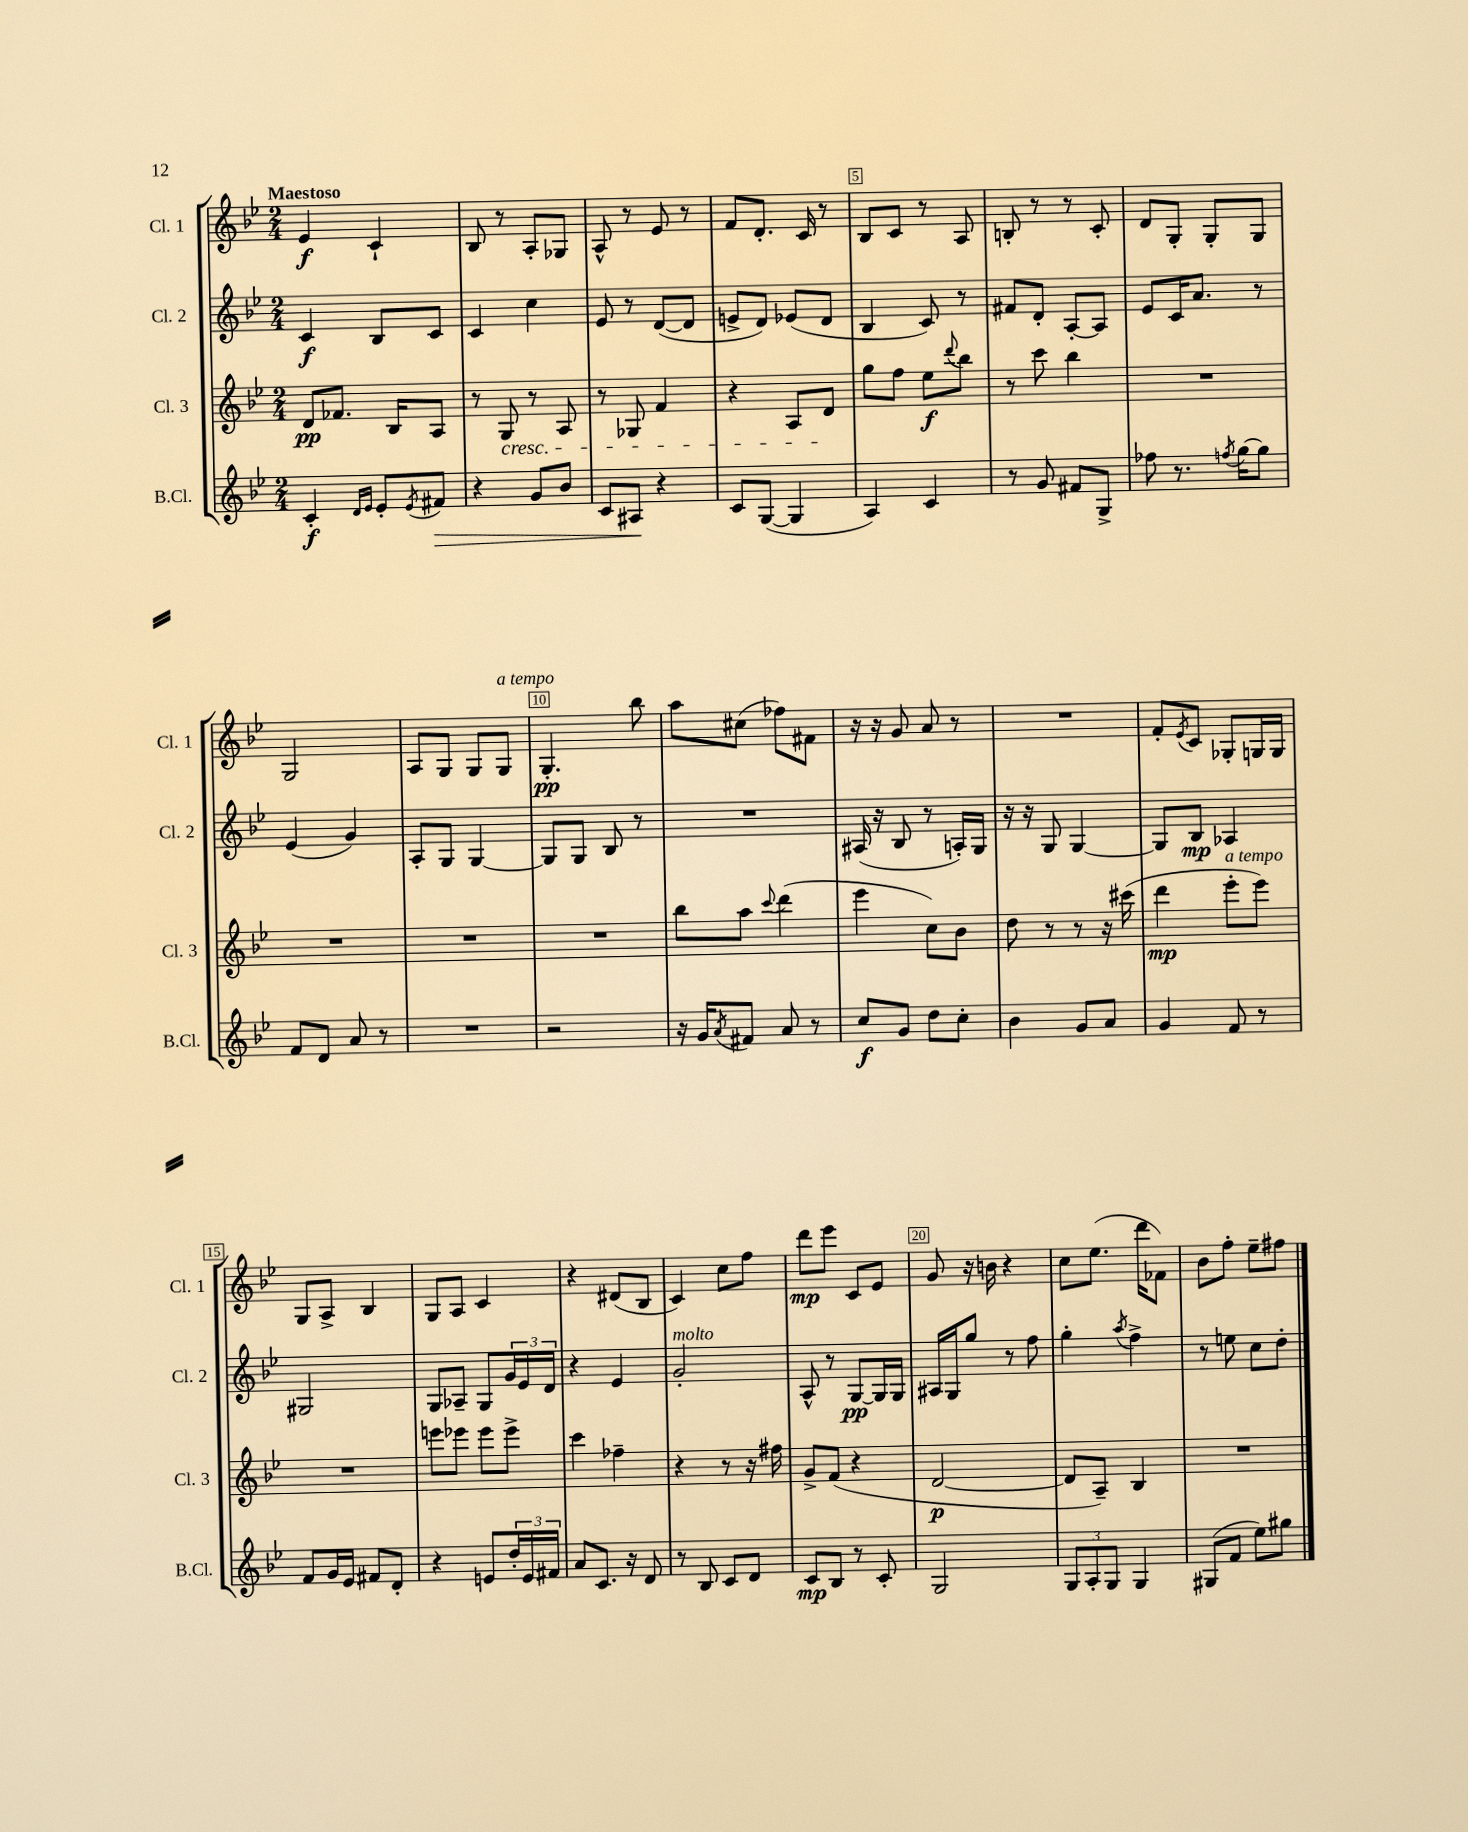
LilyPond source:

<<
\new StaffGroup <<
\new Staff = "s0" \with { instrumentName = "Cl. 1" shortInstrumentName = "Cl. 1" } {
    \clef treble \key bes \major \numericTimeSignature \time 2/4 \tempo "Maestoso"
    ees'4\f c'4-! |
    bes8 r8 a8-. ges8 |
    a8-^ r8 ees'8 r8 |
    f'8 d'8.-. c'16 r8 |
    bes8 c'8 r8 a8 |
    b8-. r8 r8 c'8-. |
    d'8 g8-. g8-. g8 |
    g2 |
    a8 g8 g8 g8^\markup { \italic "a tempo" } |
    g4.-.\pp bes''8 |
    a''8 cis''8( fes''8) fis'8 |
    r16 r16 g'8 a'8 r8 |
    R2 |
    f'8-. \acciaccatura { ees'8 } c'8 ges8-. g16 g16 |
    g8 a8-> bes4 |
    g8 a8 c'4 |
    r4 dis'8( bes8 |
    c'4) c''8 f''8 |
    d'''8\mp ees'''8 c'8 ees'8 |
    g'8 r16 b'16 r4 |
    c''8 ees''8.( d'''16 fes'8) |
    bes'8 f''8-. ees''8-- fis''8 \bar "|." |
}
\new Staff = "s1" \with { instrumentName = "Cl. 2" shortInstrumentName = "Cl. 2" } {
    \clef treble \key bes \major \numericTimeSignature \time 2/4
    c'4\f bes8 c'8 |
    c'4 c''4 |
    ees'8 r8 d'8~( d'8 |
    e'8-> d'8) ees'8( d'8 |
    bes4 c'8) r8 |
    fis'8 d'8-. a8~-. a8 |
    ees'8 c'16 a'8. r8 |
    ees'4( g'4) |
    a8-. g8 g4~ |
    g8 g8 bes8 r8 |
    R2 |
    ais16( r16 bes8 r8 a16-.) g16 |
    r16 r16 g8 g4~ |
    g8 bes8\mp aes4 |
    gis2 |
    g8 aes8-- g8 \tuplet 3/2 { g'16 ees'16 d'16 } |
    r4 ees'4 |
    g'2-.^\markup { \italic "molto" } |
    a8-^ r8 g8~\pp g16 g16 |
    ais16 g16 g''8 r8 f''8 |
    g''4-. \acciaccatura { a''8 } f''4-> |
    r8 e''8 c''8 d''8-. \bar "|." |
}
\new Staff = "s2" \with { instrumentName = "Cl. 3" shortInstrumentName = "Cl. 3" } {
    \clef treble \key bes \major \numericTimeSignature \time 2/4
    d'8\pp fes'8. bes16 a8 |
    r8 g8\cresc r8 a8 |
    r8 ges8 f'4 |
    r4 a8 d'8\! |
    g''8 f''8 ees''8\f \appoggiatura { d'''8 } bes''8 |
    r8 c'''8 bes''4 |
    R2 |
    R2 |
    R2 |
    R2 |
    bes''8 a''8 \appoggiatura { c'''8 } d'''4( |
    ees'''4 c''8) bes'8 |
    d''8 r8 r8 r16 cis'''16( |
    d'''4\mp ees'''8-.^\markup { \italic "a tempo" } ees'''8) |
    R2 |
    e'''8 ees'''8 ees'''8 ees'''8-> |
    c'''4 fes''4-- |
    r4 r8 r16 fis''16 |
    g'8-> f'8( r4 |
    d'2~\p |
    d'8 a8--) bes4 |
    R2 \bar "|." |
}
\new Staff = "s3" \with { instrumentName = "B.Cl." shortInstrumentName = "B.Cl." } {
    \clef treble \key bes \major \numericTimeSignature \time 2/4
    c'4-.\f \grace { d'16 ees'16 } ees'8-. \acciaccatura { ees'8 } fis'8\> |
    r4 g'8 bes'8 |
    c'8 ais8\! r4 |
    c'8 g8~( g4 |
    a4) c'4 |
    r8 g'8 fis'8 g8-> |
    fes''8 r8. \acciaccatura { f''8 } g''16~ g''8 |
    f'8 d'8 a'8 r8 |
    R2 |
    r2 |
    r16 g'16 \acciaccatura { a'8 } fis'8 a'8 r8 |
    c''8\f g'8 d''8 c''8-. |
    bes'4 g'8 a'8 |
    g'4 f'8 r8 |
    f'8 g'16 ees'16 fis'8 d'8-. |
    r4 e'8 \tuplet 3/2 { d''16-. e'16 fis'16 } |
    a'8 c'8. r16 d'8 |
    r8 bes8 c'8 d'8 |
    c'8\mp bes8 r8 c'8-. |
    g2 |
    \tuplet 3/2 { g8 a8-. g8 } g4 |
    gis8( f'8 ees''8) gis''8 \bar "|." |
}
>>
>>
\layout { \context { \Score \override BarNumber.break-visibility = ##(#f #t #t) barNumberVisibility = #(every-nth-bar-number-visible 5) \override BarNumber.stencil = #(make-stencil-boxer 0.1 0.3 ly:text-interface::print) } }
